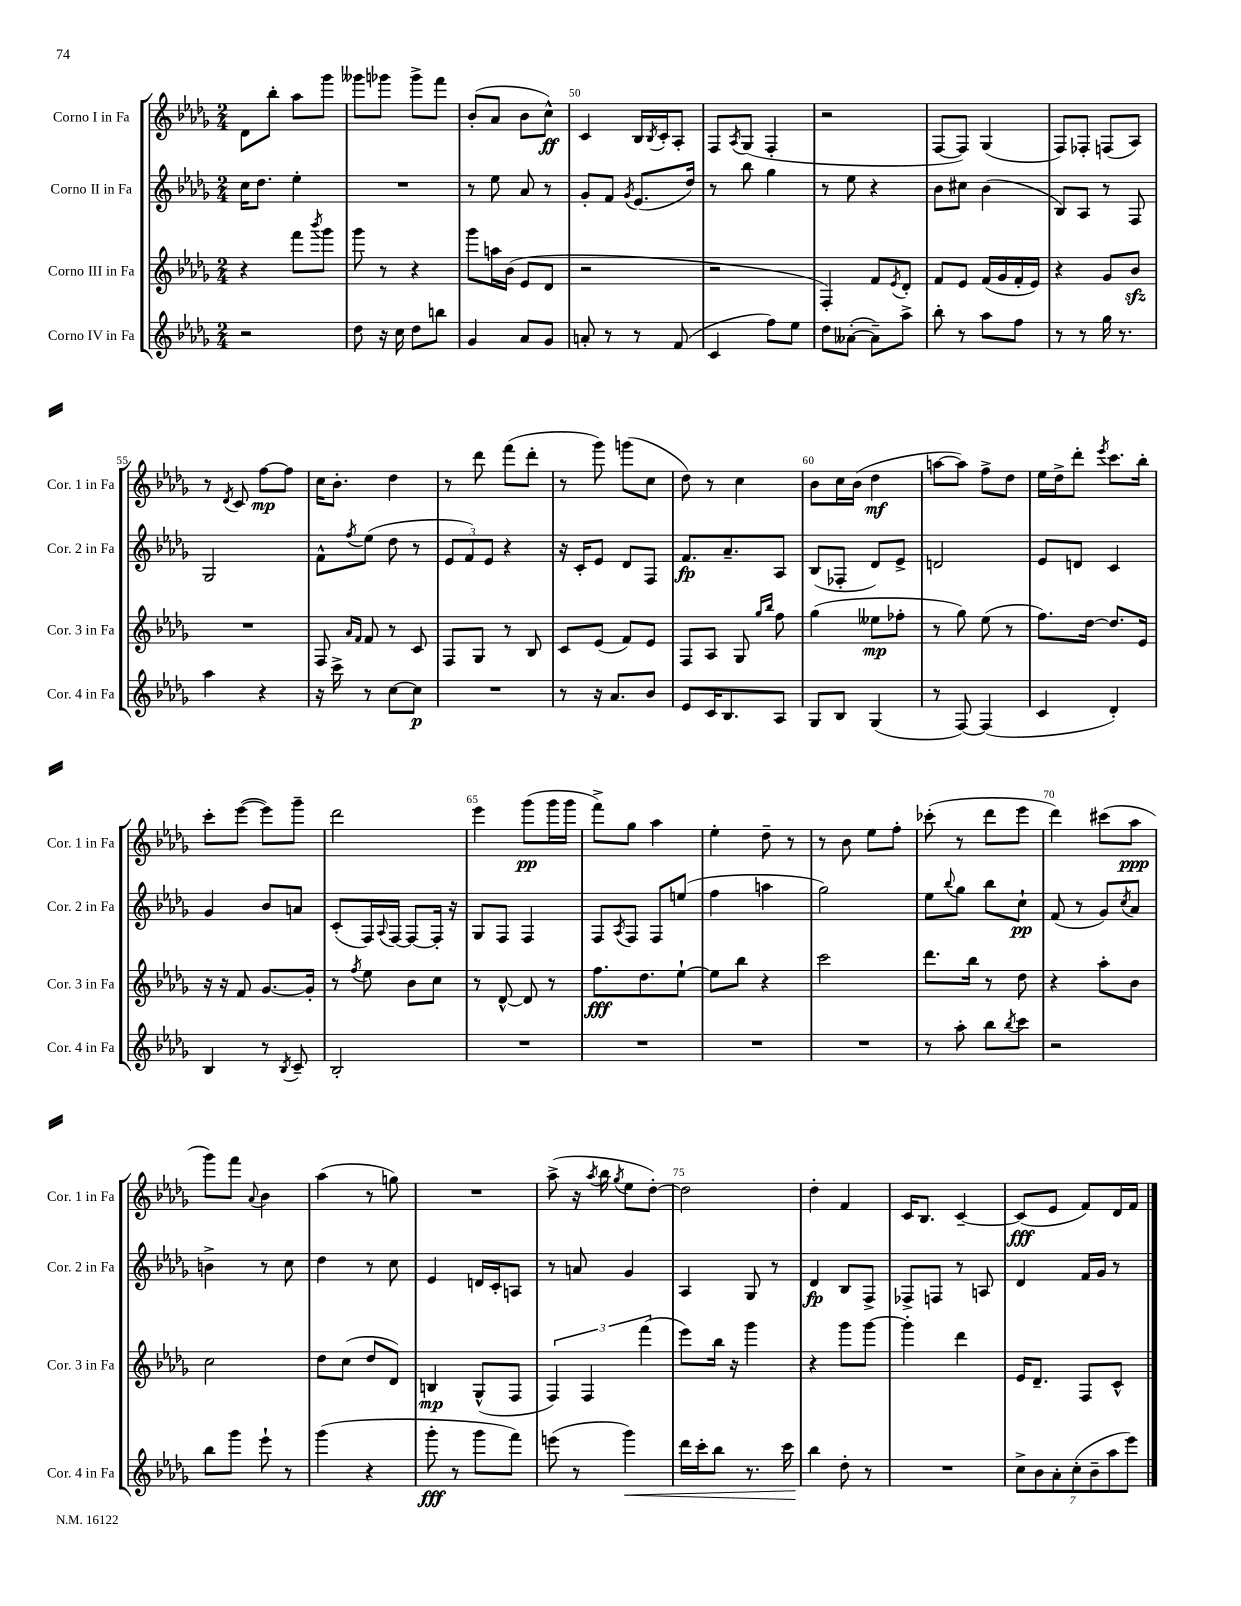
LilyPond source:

<<
\new StaffGroup <<
\new Staff = "s0" \with { instrumentName = "Corno I in Fa" shortInstrumentName = "Cor. 1 in Fa" } {
    \clef treble \key des \major \numericTimeSignature \time 2/4
    des'8 bes''8-. aes''8 ges'''8 |
    geses'''8 ges'''8 ges'''8-> f'''8 |
    bes'8-.( aes'8 bes'8 c''8-^\ff) |
    c'4 bes16 \acciaccatura { bes8 } c'16-. aes8-. |
    f8 \acciaccatura { aes8 } ges8( f4-. |
    r2 |
    f8~ f8) ges4( |
    f8) fes8-. f8( aes8) |
    r8 \acciaccatura { des'8 } c'8 f''8~\mp f''8 |
    c''16 bes'8.-. des''4 |
    r8 des'''8 f'''8( des'''8-. |
    r8 ges'''8) g'''8( c''8 |
    des''8) r8 c''4 |
    bes'8 c''16 bes'16( des''4\mf |
    a''8~ a''8) f''8-> des''8 |
    ees''16 des''16-> des'''8-. \acciaccatura { ees'''8 } c'''8. bes''16-. |
    c'''8-. ees'''8~( ees'''8) ges'''8-- |
    des'''2 |
    ees'''4 ges'''8\pp( ges'''16 ges'''16 |
    f'''8->) ges''8 aes''4 |
    ees''4-. des''8-- r8 |
    r8 bes'8 ees''8 f''8-. |
    ces'''8-.( r8 des'''8 ees'''8 |
    des'''4) cis'''8( aes''8\ppp |
    ges'''8) f'''8 \appoggiatura { aes'8 } bes'4 |
    aes''4( r8 g''8) |
    R2 |
    aes''8->( r16 \acciaccatura { aes''8 } bes''16 \acciaccatura { ges''8 } ees''8 des''8~-.) |
    des''2 |
    des''4-. f'4 |
    c'16 bes8. c'4~-- |
    c'8\fff( ees'8 f'8) des'16 f'16 \bar "|." |
}
\new Staff = "s1" \with { instrumentName = "Corno II in Fa" shortInstrumentName = "Cor. 2 in Fa" } {
    \clef treble \key des \major \numericTimeSignature \time 2/4
    c''16 des''8. ees''4-. |
    R2 |
    r8 ees''8 aes'8 r8 |
    ges'8-. f'8 \acciaccatura { ges'8 } ees'8.( des''16) |
    r8 bes''8 ges''4 |
    r8 ees''8 r4 |
    bes'8 cis''8 bes'4( |
    bes8) aes8 r8 f8 |
    ges2 |
    f'8-^ \acciaccatura { f''8 } ees''8( des''8 r8 |
    \tuplet 3/2 { ees'8 f'8) ees'8 } r4 |
    r16 c'16-. ees'8 des'8 f8 |
    f'8.\fp aes'8.-- aes8 |
    bes8( fes8-. des'8) ees'8-> |
    d'2 |
    ees'8 d'8 c'4 |
    ges'4 bes'8 a'8 |
    c'8-.( f16) \appoggiatura { aes8 } f16~ f8~ f16-. r16 |
    ges8 f8 f4 |
    f8 \acciaccatura { aes8 } f8 f8 e''8( |
    f''4 a''4 |
    ges''2) |
    ees''8 \appoggiatura { bes''8 } ges''8 bes''8 c''8-!\pp |
    f'8( r8 ges'8) \acciaccatura { c''8 } aes'8 |
    b'4-> r8 c''8 |
    des''4 r8 c''8 |
    ees'4 d'16 c'16-. a8 |
    r8 a'8 ges'4 |
    aes4 ges8 r8 |
    des'4\fp bes8 f8-> |
    fes8-> f8 r8 a8 |
    des'4 f'16 ges'16 r8 \bar "|." |
}
\new Staff = "s2" \with { instrumentName = "Corno III in Fa" shortInstrumentName = "Cor. 3 in Fa" } {
    \clef treble \key des \major \numericTimeSignature \time 2/4
    r4 f'''8 \acciaccatura { bes'''8 } ges'''8 |
    ges'''8 r8 r4 |
    ges'''8 a''16 bes'16( ees'8 des'8 |
    r2 |
    r2 |
    f4-.) f'8 \acciaccatura { ees'8 } des'8-. |
    f'8 ees'8 f'16( ges'16 f'16-. ees'16) |
    r4 ges'8 bes'8\sfz |
    R2 |
    f8 \grace { aes'16 f'16 } f'8 r8 c'8 |
    f8 ges8 r8 bes8 |
    c'8 ees'8( f'8) ees'8 |
    f8 aes8 ges8 \grace { ges''16 bes''16 } f''8 |
    ges''4( eeses''8\mp fes''8-. |
    r8 ges''8) ees''8( r8 |
    f''8.) des''16~ des''8. ees'16 |
    r16 r16 f'8 ges'8.~ ges'16-. |
    r8 \acciaccatura { f''8 } ees''8 bes'8 c''8 |
    r8 des'8~-^ des'8 r8 |
    f''8.\fff des''8. ees''8~-! |
    ees''8 bes''8 r4 |
    c'''2 |
    des'''8. bes''16 r8 des''8 |
    r4 aes''8-. bes'8 |
    c''2 |
    des''8 c''8( des''8 des'8) |
    b4\mp ges8-^( f8 |
    \tuplet 3/2 { f4) f4 f'''4( } |
    ees'''8) bes''16 r16 ges'''4 |
    r4 ges'''8 ges'''8~ |
    ges'''4-. des'''4 |
    ees'16 des'8.-- f8 c'8-^ \bar "|." |
}
\new Staff = "s3" \with { instrumentName = "Corno IV in Fa" shortInstrumentName = "Cor. 4 in Fa" } {
    \clef treble \key des \major \numericTimeSignature \time 2/4
    r2 |
    des''8 r16 c''16 des''8 b''8 |
    ges'4 aes'8 ges'8 |
    a'8-. r8 r8 f'8( |
    c'4 f''8) ees''8 |
    des''8 aeses'8~-.( aeses'8--) aes''8-> |
    bes''8-. r8 aes''8 f''8 |
    r8 r8 ges''16 r8. |
    aes''4 r4 |
    r16 c'''16-> r8 c''8~ c''8\p |
    R2 |
    r8 r16 aes'8. bes'8 |
    ees'8 c'16 bes8. aes8 |
    ges8 bes8 ges4( |
    r8 f8~) f4( |
    c'4 des'4-.) |
    bes4 r8 \acciaccatura { bes8 } c'8-- |
    bes2-. |
    R2 |
    R2 |
    R2 |
    R2 |
    r8 aes''8-. bes''8 \acciaccatura { bes''8 } c'''8 |
    r2 |
    bes''8 ges'''8 ees'''8-! r8 |
    ges'''4( r4 |
    ges'''8-.\fff r8 ges'''8 f'''8) |
    e'''8( r8 ges'''4\<) |
    des'''16 c'''16-. bes''8 r8. c'''16 |
    bes''4\! des''8-. r8 |
    R2 |
    \tuplet 7/4 { c''8-> bes'8 aes'8-. c''8-.( bes'8-- aes''8 ees'''8) } \bar "|." |
}
>>
>>
\layout { \context { \Score currentBarNumber = #47 \override BarNumber.break-visibility = ##(#f #t #t) barNumberVisibility = #(every-nth-bar-number-visible 5) } }
